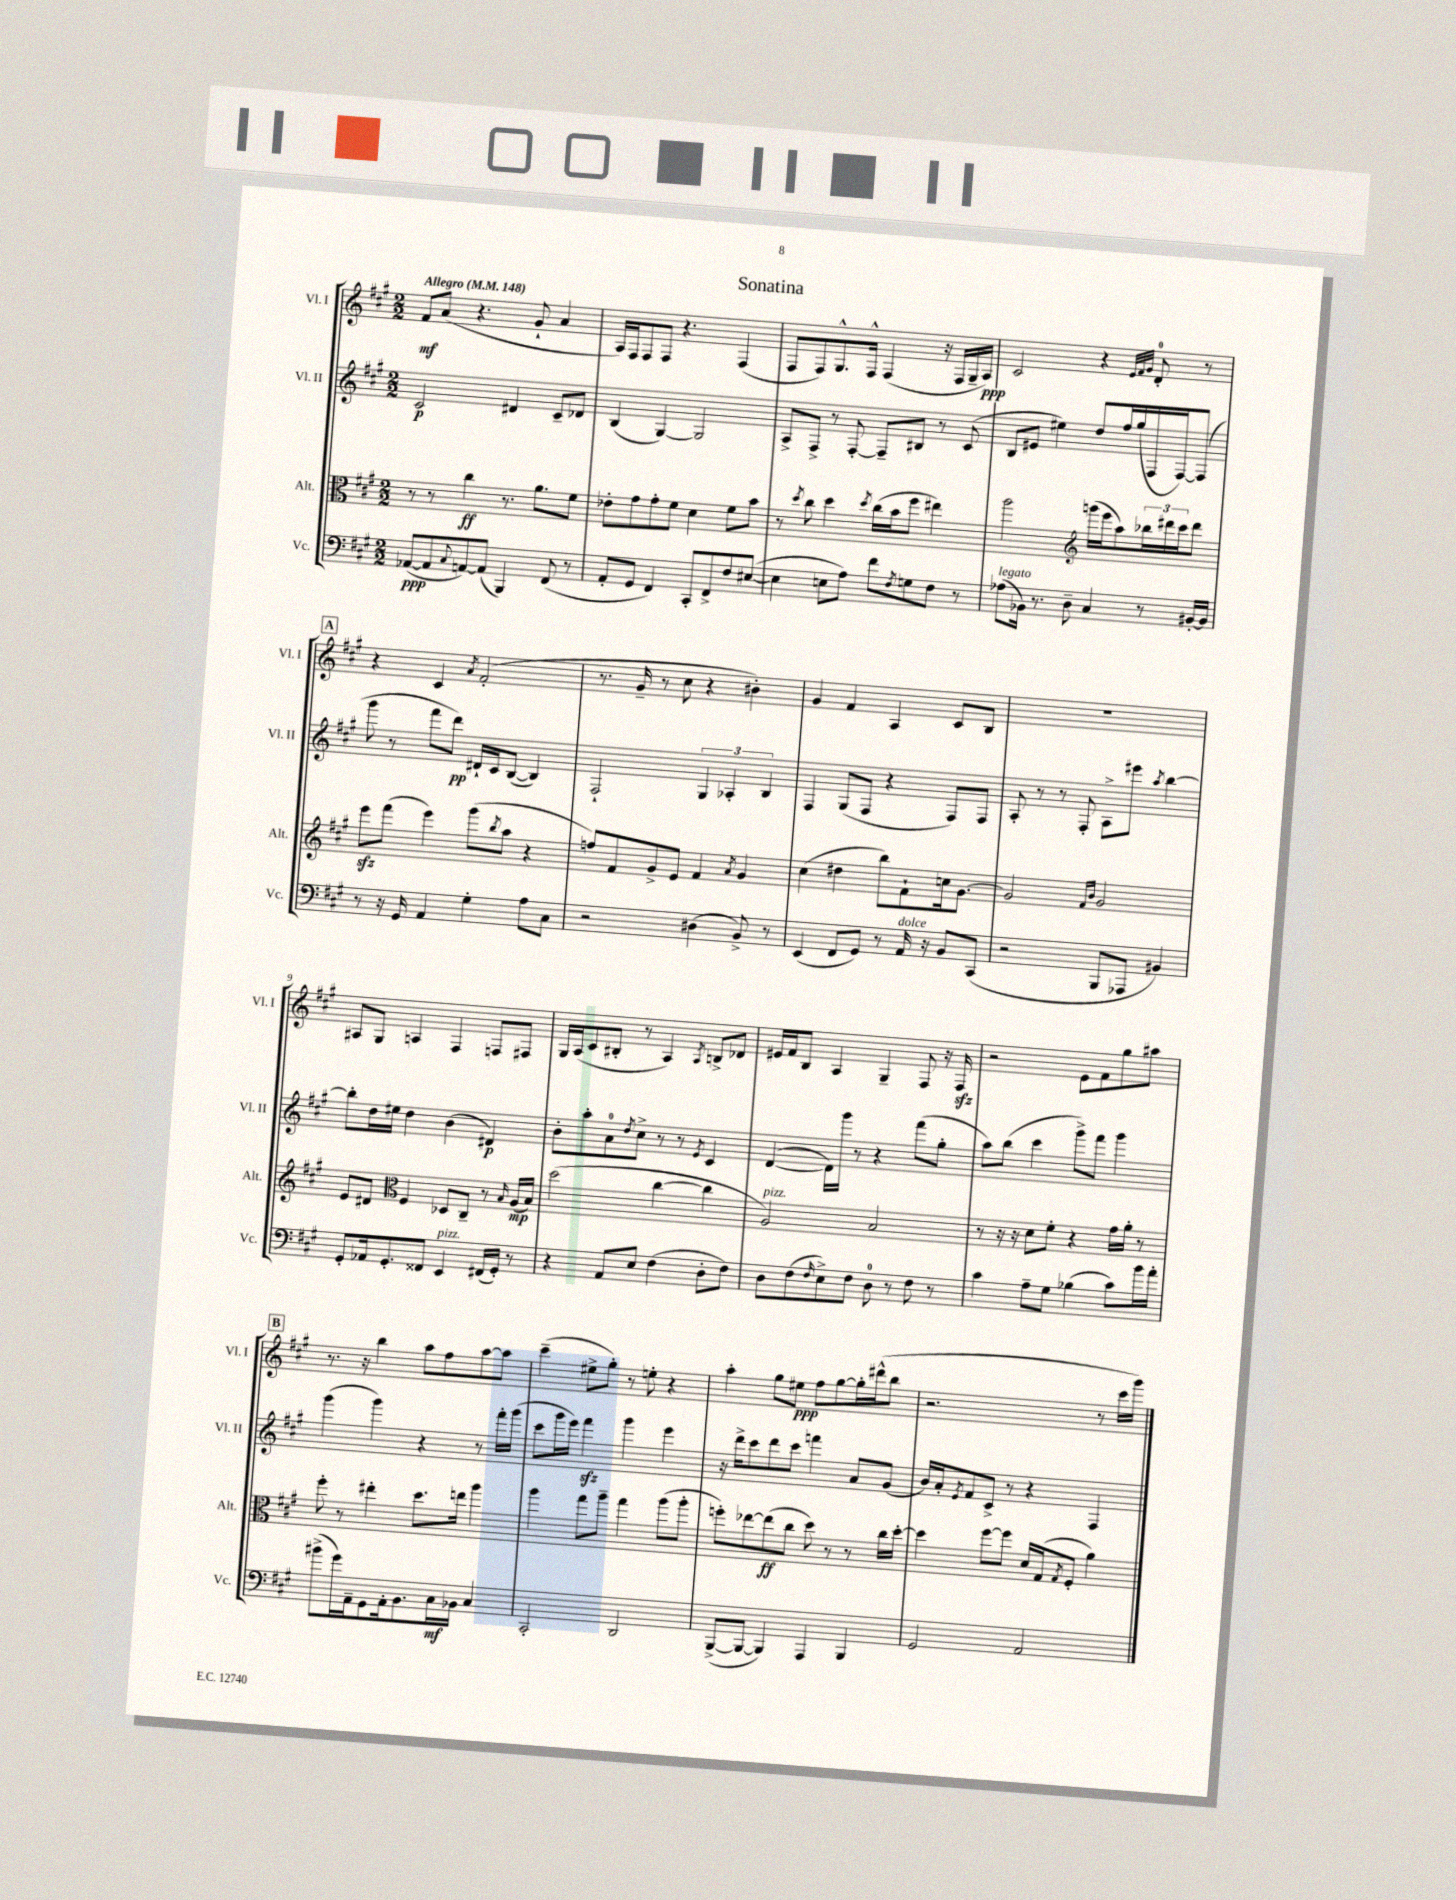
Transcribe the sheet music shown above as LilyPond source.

\header { title = "Sonatina" }
<<
\new StaffGroup <<
\new Staff = "s0" \with { instrumentName = "Vl. I" shortInstrumentName = "Vl. I" } {
    \clef treble \key a \major \numericTimeSignature \time 2/2 \tempo "Allegro" 4 = 148
    fis'8\mf a'8( r4. gis'8-! a'4 |
    a16) fis16 fis8 fis8 r4. fis4( |
    fis8 fis8) gis8.-^ fis16-^ fis4( r16 fis16 gis16-- a16\ppp) |
    cis'2 r4 \grace { e'32 fis'32 gis'32 } d'8-0-. r8 |
    \mark \markup { \box "A" } r4 cis'4 \acciaccatura { a'8 } fis'2-.( |
    r8. gis'16-- r8 cis''8 r4 bis'4-.) |
    gis'4 fis'4 a4 cis'8 b8 |
    R1 |
    ais8 gis8 a4 fis4 f8 fis8 |
    gis16 a16( cis'8 bis8-. r8 a4) \acciaccatura { a8 } b8-> des'8 |
    eis'16 fis'16 b8 a4 gis4-- fis8 r16 fis16\sfz |
    r2 e'8 fis'8 gis''8 ais''8 |
    \mark \markup { \box "B" } r8. r16 b''4 a''8 fis''8 a''8~ a''8 |
    cis'''4--( eis''8-> gis''8-.) r8 e''8-. r4 |
    a''4-. gis''8 eis''8\ppp fis''8 gis''8~ gis''16-. dis'''16-^( b''8 |
    r2. r8 cis'''16 gis'''16) \bar "|." |
}
\new Staff = "s1" \with { instrumentName = "Vl. II" shortInstrumentName = "Vl. II" } {
    \clef treble \key a \major \numericTimeSignature \time 2/2
    cis'2\p dis'4 cis'8-- des'8 |
    b4( gis4~) gis2 |
    a8-> fis8-> r8 fis8~-. fis8-- bis8 r8 cis'8( |
    b8 eis'8 eis''4) d''8 fis''16 gis''16( fis16 fis16~) fis8( |
    \mark \markup { \box "A" } gis'''8 r8 fis'''8 d'''8\pp) dis'16-! cis'16 b8~( b4) |
    fis2-! \tuplet 3/2 { gis4 aes4-. b4 } |
    fis4 gis8( fis8 r4 fis8) fis8 |
    a8-. r8 r8 fis8-. a8-> eis'''8 \acciaccatura { a''8 } b''4~ |
    b''8-. d''16 eis''16 d''4 b'4( dis'4\p) |
    b'8-. a''8-. a'8-0 \acciaccatura { d''8 } cis''8-> r8 r8 \acciaccatura { e'8 } cis'4 |
    d'4~( d'16) gis'''16 r8 r4 fis'''8( gis''8-. |
    a''8) b''8( cis'''4 gis'''8->) fis'''8 gis'''4 |
    \mark \markup { \box "B" } gis'''4( gis'''4) r4 r8 fis'''16-. gis'''16( |
    cis'''8 gis'''16 e'''16) fis'''4\sfz gis'''4 e'''4 |
    r16 d'''16-> cis'''8 d'''8 cis'''8 f'''4 a'8 gis'8( |
    b'16) a'16-. \acciaccatura { e'8 } fis'8 cis'8-> r8 r4 fis4 \bar "|." |
}
\new Staff = "s2" \with { instrumentName = "Alt." shortInstrumentName = "Alt." } {
    \clef alto \key a \major \numericTimeSignature \time 2/2
    r8 r8 cis''4\ff r8. a'8. fis'8 |
    ees'8-. gis'8 gis'8-. fis'8 d'4 fis'8 b'8 |
    r8 \acciaccatura { d''8 } cis''8 d''4 \acciaccatura { d''8 } cis''16( b'16 fis''8 eis''4) |
    a''2 \clef treble g'''16( e'''16 a''8) \tuplet 3/2 { bes''16 dis'''16 cis'''16 } dis'''8 |
    \mark \markup { \box "A" } e'''8\sfz fis'''8( e'''4) gis'''8( \acciaccatura { b''8 } a''8 r4 |
    f''8) fis'8 gis'8-> e'8 fis'4 \acciaccatura { a'8 } gis'4 |
    cis''4( dis''4 b''8) fis'8-! c''16 gis'8.~ |
    gis'2 \grace { fis'16 b'16 } gis'2 |
    e'8 dis'8 \clef alto fis4 des8 cis8-- r8 \grace { b16 } a16\mp( b16) |
    d''2( cis''4~ cis''4 |
    a2^\markup { \italic "pizz." }) b2 |
    r8 r16 r16 d'8 fis'8-. r4 gis'16 a'16-. r8 |
    \mark \markup { \box "B" } fis''8-. r8 eis''4-. d''8. e''16 a''4 |
    a''4 gis''8 a''8-- gis''4 a''8( a''8-. |
    f''8-.) ees''8~ ees''8\ff( cis''8 d''8) r8 r8 cis''16 d''16~-. |
    d''4 fis''8~ fis''8 d'16 gis16( \acciaccatura { gis8 } fis8-. a'4) \bar "|." |
}
\new Staff = "s3" \with { instrumentName = "Vc." shortInstrumentName = "Vc." } {
    \clef bass \key a \major \numericTimeSignature \time 2/2
    aes,8~\ppp( aes,8 \appoggiatura { cis8 } a,8~) a,8( b,,4) fis,8( r8 |
    a,8-. gis,8 fis,4) cis,8-. fis,8-> fis8 eis8~( |
    eis4 e8 a8) fis'8 \acciaccatura { fis8 } g8 fis8 r8 |
    aes8^\markup { \italic "legato" }( bes,16) r8. d8-- cis4 r8 bis,16~-. bis,16 |
    \mark \markup { \box "A" } r8 r16 gis,16 a,4 gis4-. a8 cis8 |
    r2 dis4( b,8->) r8 |
    e,4( fis,8 gis,8) r8 a,16^\markup { \italic "dolce" } r16 b,8 cis,8( |
    r2 b,,8 aes,,8 bis,4) |
    gis,8-. aes,16 gis,8.-. fisis,8 e,4^\markup { \italic "pizz." } fis,16( gis,16-.) r8 |
    r4 a,8 e8 fis4( d8-. fis8) |
    d8 fis8( \grace { fis16 } e8->) fis8 d8-0 r8 fis8 r8 |
    cis'4 a8-- gis8 bes4( cis'8) b'16 a'16-. |
    \mark \markup { \box "B" } bis'8->( gis'16) a,16-- gis,8 a,16-. b,8. cis16\mf bes,16 cis4 |
    cis,2-. d,2 |
    b,,8~->( b,,8~ b,,4) a,,4 b,,4 |
    gis,2 a,2 \bar "|." |
}
>>
>>
